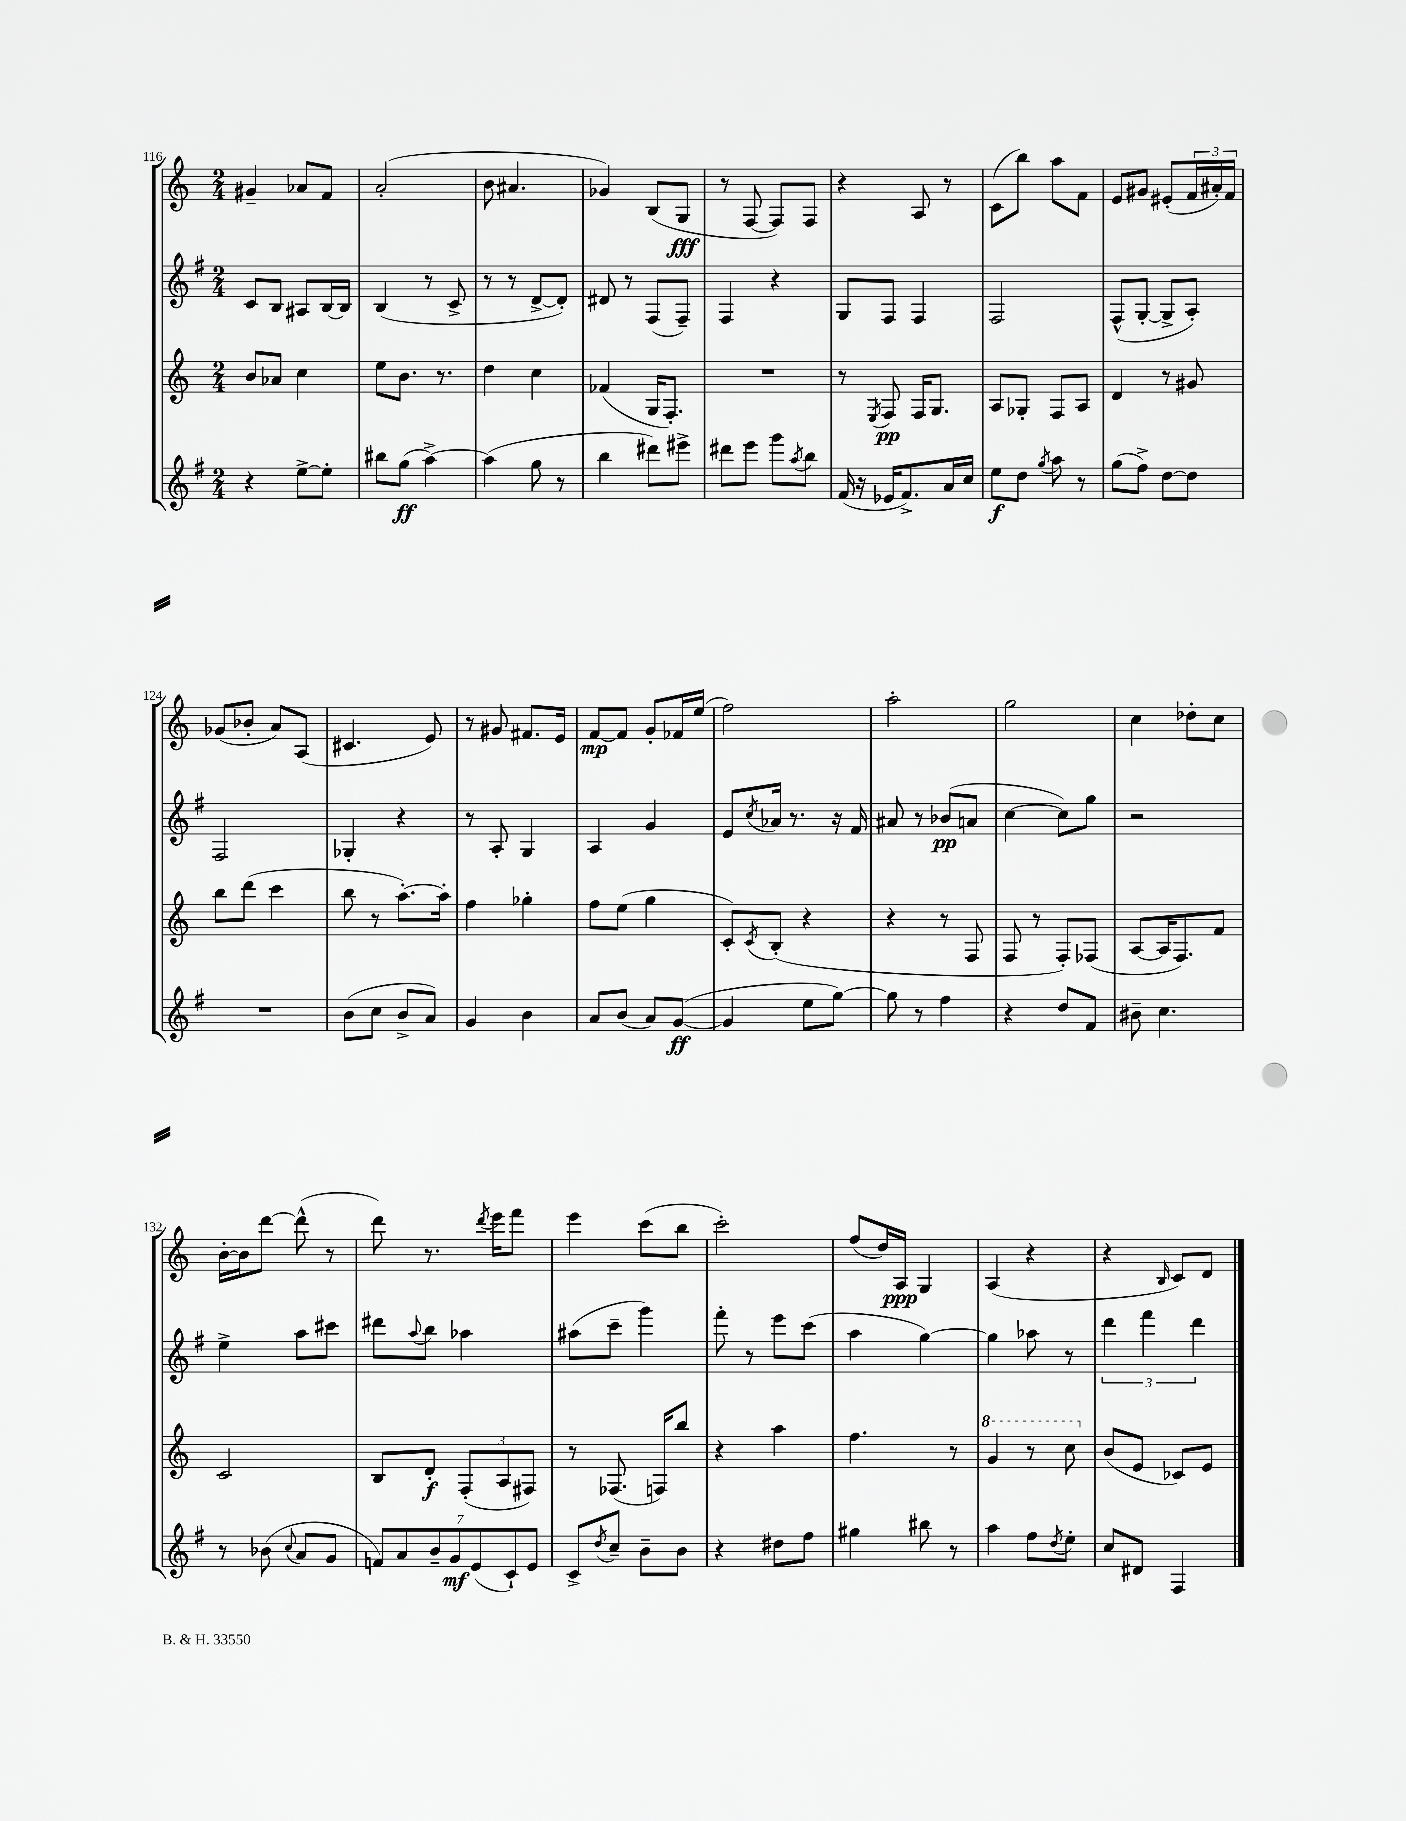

**kern	**kern	**kern	**kern
*staff4	*staff3	*staff2	*staff1
*clefG2	*clefG2	*clefG2	*clefG2
*k[f#]	*k[]	*k[f#]	*k[]
*M2/4	*M2/4	*M2/4	*M2/4
4r	8b	8c	4g#~
.	8a-	8B	.
[8ee^	4cc	8A#	8a-
8ee']	.	[16B	8f
.	.	16B]	.
=	=	=	=
8bb#	8ee	(4B	(2a'
(8gg	8.b	.	.
[4aa^)	.	8r	.
.	8.r	.	.
.	.	8c^	.
=	=	=	=
(4aa]	4dd	8r	8b
.	.	8r	4.a#
8gg	4cc	[8d^	.
8r	.	8d'])	.
=	=	=	=
4bb	(4f-	8d#	4g-)
.	.	8r	.
8ddd#)	16G	(8F#	(8B
.	8.F')	.	.
8eee#^	.	8F#~)	8G
=	=	=	=
8ddd#	2r	4F#	8r
8eee	.	.	[8F
8ggg	.	4r	8F])
8qaa	.	.	.
8bb	.	.	8F
=	=	=	=
(16f#	8r	8G	4r
16r	.	.	.
.	8qE	.	.
16e-	8F	8F#	.
8.f#^)	.	.	.
.	16F	4F#	8A
.	8.G	.	.
16a	.	.	8r
16cc	.	.	.
=	=	=	=
8ee	8A	2F#	(8c
8dd	8G-'	.	8bb)
8qgg	.	.	.
8aa	8F	.	8aa
8r	8A	.	8f
=	=	=	=
(8gg	4d	(8F#^^	8e
8ff#^)	.	[8G'	8g#
[8dd	8r	8G^]	(8e#'
8dd]	8g#	8A')	24f
.	.	.	24a#')
.	.	.	24f
=	=	=	=
2r	8bb	2F#	(8g-
.	(8ddd	.	8b-'
.	4ccc	.	8a)
.	.	.	(8A
=	=	=	=
(8b	8bb	4G-'	4.c#
8cc	8r	.	.
8b^	[8.aa')	4r	.
8a)	.	.	8e)
.	16aa']	.	.
=	=	=	=
4g	4ff	8r	8r
.	.	8A'	8g#
4b	4gg-'	4G	8.f#
.	.	.	16e
=	=	=	=
8a	8ff	4A	[8f
(8b	(8ee	.	8f]
8a)	4gg	4g	8g'
([8g	.	.	16f-
.	.	.	(16ee
=	=	=	=
4g]	8c')	8e	2ff)
.	8qc	8qcc	.
.	(8B'	16a-	.
.	.	8.r	.
8ee	4r	.	.
[8gg)	.	16r	.
.	.	16f#	.
=	=	=	=
8gg]	4r	8a#	2aa'
8r	.	8r	.
4ff#	8r	(8b-	.
.	8F	8a	.
=	=	=	=
4r	8F	[4cc	2gg
.	8r	.	.
8dd	8F')	8cc])	.
8f#	(8F-	8gg	.
=	=	=	=
8b#~	[8A	2r	4cc
4.cc	16A]	.	.
.	8.F)	.	.
.	.	.	8dd-'
.	8f	.	8cc
=	=	=	=
8r	2c	4ee^	[16b'
.	.	.	16b]
(8b-	.	.	[8ddd
8qqcc	.	.	.
8a	.	8aa	(8ddd^^]
8g	.	8ccc#	8r
=	=	=	=
14f)	8B	8ddd#	8ddd)
14a	.	.	.
.	.	8qqaa	.
.	8d'	8bb	8.r
14b~	.	.	.
14g	.	.	.
.	(12F'	4aa-	.
(14e	.	.	.
.	.	.	8qddd
.	.	.	16eee
.	12A	.	.
14c`)	.	.	.
.	.	.	8fff
.	12F#)	.	.
14e	.	.	.
=	=	=	=
8c^	8r	(8aa#	4eee
8qdd	.	.	.
8cc~	(8.F-	8ccc~	.
8b~	.	4ggg)	(8ccc
.	16F)	.	.
8b	8bb	.	8bb
=	=	=	=
4r	4r	8fff#'	2ccc')
.	.	8r	.
8dd#	4aa	8eee	.
8ff#	.	(8ccc	.
=	=	=	=
4gg#	4.ff	4aa	(8ff
.	.	.	16dd)
.	.	.	16A
8bb#	.	[4gg)	4G
8r	8r	.	.
=	=	=	=
4aa	4gg	4gg]	(4A
8ff#	8r	8aa-	4r
8qdd	.	.	.
8ee'	8ccc	8r	.
=	=	=	=
8cc	(8b	6ddd	4r
8d#	8e	.	.
.	.	6fff#	.
.	.	.	16qqB
4F#	8c-)	.	8c)
.	.	6ddd	.
.	8e	.	8d
==	==	==	==
*-	*-	*-	*-
